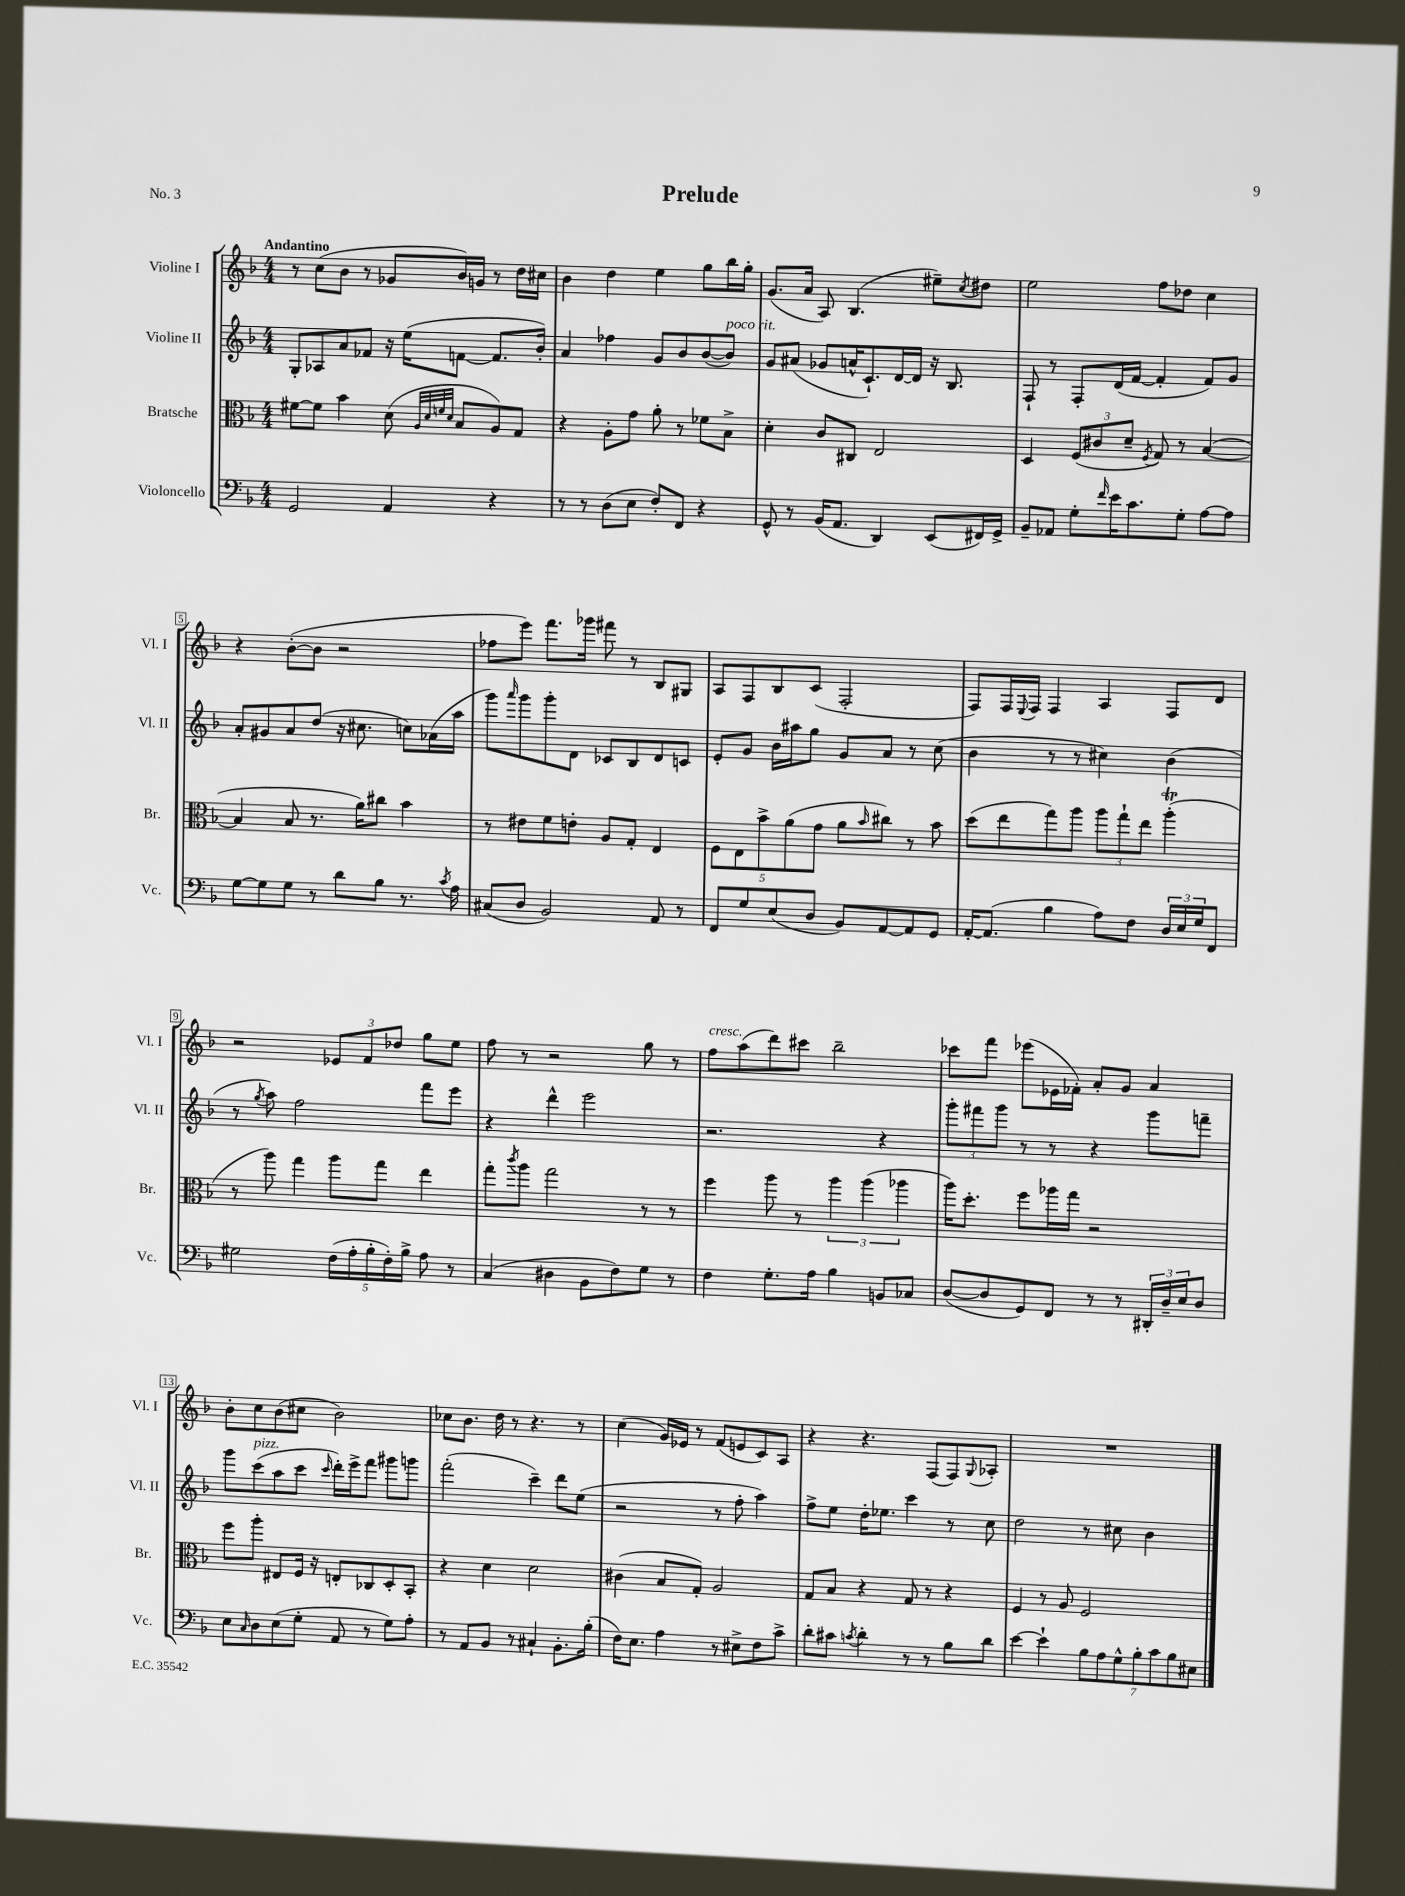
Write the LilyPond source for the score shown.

\header { title = "Prelude" piece = "No. 3" }
<<
\new StaffGroup <<
\new Staff = "s0" \with { instrumentName = "Violine I" shortInstrumentName = "Vl. I" } {
    \clef treble \key f \major \numericTimeSignature \time 4/4 \tempo "Andantino"
    r8 c''8( bes'8 r8 ges'8 bes'16) g'16 r8 d''16 cis''16 |
    bes'4 d''4 e''4 g''8 bes''16 g''16-. |
    g'8.( a'16 a8) bes4.( eis''8--) \acciaccatura { c''8 } dis''8 |
    e''2 f''8 des''8 c''4 |
    r4 bes'8~-.( bes'8 r2 |
    fes''8 e'''8) f'''8. ges'''16 fis'''8 r8 bes8 gis8 |
    a8 f8 bes8 c'8( f2-. |
    f8) f16 \appoggiatura { e8 } f16 f4 a4 f8 d'8 |
    r2 \tuplet 3/2 { ees'8 f'8 des''8 } g''8 e''8 |
    f''8 r8 r2 g''8 r8 |
    f''8^\markup { \italic "cresc." } a''8( d'''8) cis'''8 bes''2-- |
    ces'''8 f'''8 ees'''8( ees'16 fes'16-.) a'8-. g'8 a'4 |
    bes'8-. c''8 bes'8( cis''8 bes'2) |
    ces''8 bes'8. d''16 r8 r4. r8 |
    c''4( g'16) ees'16 r8 f'8( e'8 c'8) a8 |
    r4 r4. f8( f8) \appoggiatura { g8 } aes8-. |
    R1 \bar "|." |
}
\new Staff = "s1" \with { instrumentName = "Violine II" shortInstrumentName = "Vl. II" } {
    \clef treble \key f \major \numericTimeSignature \time 4/4
    g8-. aes8 a'8 fes'8 r16 e''16( f'8~ f'8. bes'16-.) |
    a'4 fes''4 g'8 bes'8 bes'8~( bes'8^\markup { \italic "poco rit." }) |
    g'8 ais'8( ges'8 a'16-^ c'8.-!) d'16~ d'16 r16 bes8. |
    f8-! r8 f8-. d'16( f'16~ f'4-. f'8) g'8 |
    a'8-. gis'8 a'8 d''8( r16 cis''8. c''8) aes'16( a''16 |
    g'''8) \grace { a'''16 } g'''8 g'''8-. d'8 ces'8 bes8 d'8 c'8 |
    e'8-. g'8 bes'16 ais''16 g''8 g'8 a'8 r8 c''8( |
    bes'4 r8 r8 cis''4) bes'4( |
    r8 \acciaccatura { g''8 } a''8) f''2 f'''8 e'''8 |
    r4 d'''4-^ e'''2 |
    r2. r4 |
    \tuplet 3/2 { g'''8-. fis'''8 g'''8 } r8 r8 r4 g'''8 f'''8-- |
    g'''8 c'''8^\markup { \italic "pizz." }( a''8 c'''8 \grace { c'''16 } d'''16-.) e'''16-> f'''8 gis'''8 g'''8 |
    f'''2-.( c'''4--) d'''8 e''8( |
    r2 r8 f''8-. a''4) |
    f''8-> e''8 d''16-. ees''8. c'''4 r8 c''8 |
    d''2 r8 cis''8 bes'4 \bar "|." |
}
\new Staff = "s2" \with { instrumentName = "Bratsche" shortInstrumentName = "Br." } {
    \clef alto \key f \major \numericTimeSignature \time 4/4
    fis'8~ fis'8 bes'4 d'8( \grace { a32 d'32 f'32 d'32 } bes8 a8) g8 |
    r4 a8-. g'8 a'8-. r8 fes'8 bes8-> |
    d'4-. c'8 cis8 e2 |
    d4 \tuplet 3/2 { f8( cis'8 d'8-- } \acciaccatura { f8 } g8) r8 bes4~( |
    bes4 bes8 r8. a'16) cis''8 bes'4 |
    r8 eis'8 f'8 e'8-. a8 g8-. e4 |
    \tuplet 5/4 { f8 e8 bes'8-> a'8( g'8 } a'8 \grace { bes'16 } cis''8) r8 bes'8 |
    d''8( e''8 g''8) a''8 \tuplet 3/2 { a''8 g''8-! e''8 } a''4-.\trill( |
    r8 a''8) g''4 a''8 g''8 e''4 |
    g''8-. \acciaccatura { c'''8 } a''8 g''2 r8 r8 |
    f''4 a''8 r8 \tuplet 3/2 { a''4 a''4( aes''4 } |
    a''16) d''8.-. f''8 aes''16 g''16 r2 |
    f''8 a''8-. eis8 f16 r16 e8-. ces8 d8-. bes,8-. |
    r4 d'4 d'2 |
    cis'4( bes8 g8-.) a2 |
    g8 bes8 r4 g8 r8 r4 |
    f4 r8 a8 f2 \bar "|." |
}
\new Staff = "s3" \with { instrumentName = "Violoncello" shortInstrumentName = "Vc." } {
    \clef bass \key f \major \numericTimeSignature \time 4/4
    g,2 a,4 r4 |
    r8 r8 d8( e8 f8-.) f,8 r4 |
    g,8-^ r8 bes,16( a,8. d,4) e,8( fis,16) g,16-> |
    bes,8-- aes,8 g8-. \grace { f'16 } e'16 c'8. g8-. a8~ a8 |
    g8~ g8 g8 r8 d'8 bes8 r8. \acciaccatura { c'8 } a16 |
    cis8( d8 bes,2) a,8 r8 |
    f,8 g8 e8( d8 bes,8) a,8~ a,8 g,8 |
    a,16~-. a,8.( bes4 a8) f8 \tuplet 3/2 { d16 e16 g16 } f,8 |
    gis2 \tuplet 5/4 { f16( a16-. bes16-. f16-.) bes16-> } a8 r8 |
    c4( dis4 bes,8 f8) g8 r8 |
    f4 g8.-. a16 bes4 b,8 ces8 |
    d8~( d8 g,8) f,8 r8 r8 \tuplet 3/2 { dis,16-. d16-- e16 } d8 |
    e8 \grace { c16 } d8 e8( g8-. a,8 r8 g8) a8-. |
    r8 a,8 bes,8 r8 cis4-! bes,8.-. bes16-.( |
    f16) e8. a4 r8 eis8-> f8 c'8-> |
    d'8-. cis'8 \acciaccatura { c'8 } d'4-. r8 r8 bes8 d'8 |
    e'4~ e'4-! \tuplet 7/4 { bes8 a8 g8-^ bes8-. c'8 bes8 eis8 } \bar "|." |
}
>>
>>
\layout { \context { \Score \override BarNumber.stencil = #(make-stencil-boxer 0.1 0.3 ly:text-interface::print) } }
